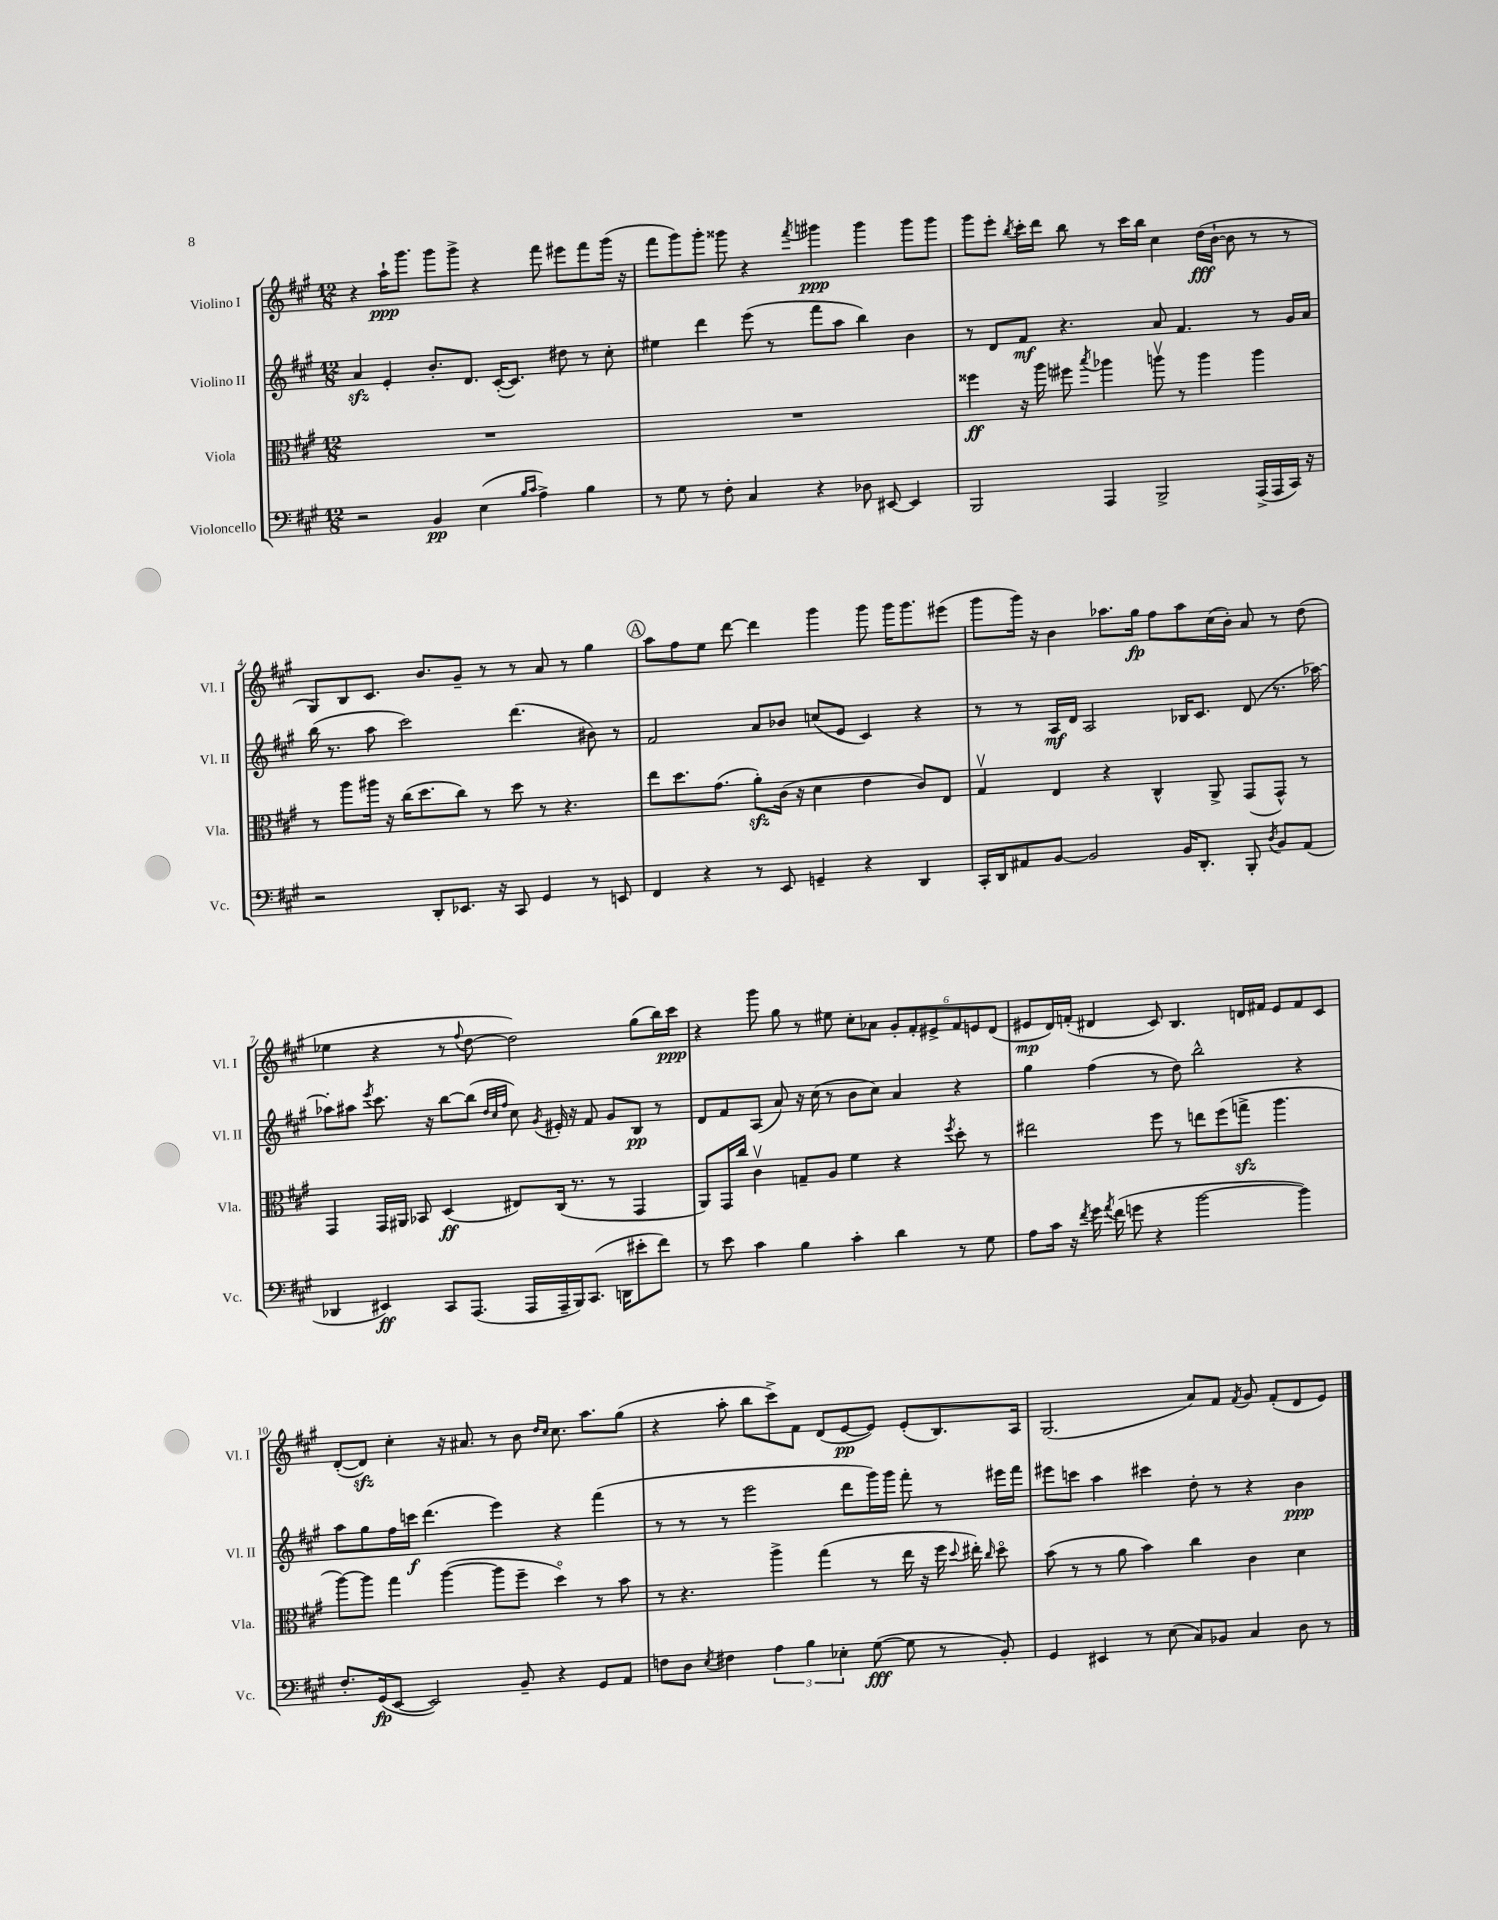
<<
\new StaffGroup <<
\new Staff = "s0" \with { instrumentName = "Violino I" shortInstrumentName = "Vl. I" } {
    \clef treble \key a \major \numericTimeSignature \time 12/8
    \autoBeamOff r4 a''16[-!\ppp gis'''8.] gis'''8[ gis'''8]-> r4 fis'''8 eis'''8[ fis'''8 gis'''16]( r16 |
    fis'''8[ gis'''8) gis'''8]-. gisis'''8 r4 \acciaccatura { fis'''8 } gis'''4\ppp gis'''4 gis'''8[ gis'''8] |
    gis'''8[ e'''8]-. \acciaccatura { b''8 } cis'''16[-. d'''16] b''8 r8 cis'''16[ b''16] cis''4 d''16[\fff( b'16]~-! b'8 r8 r8 |
    gis8[) b8 cis'8.] b'8.[ gis'8]-- r8 r8 a'8 r8 gis''4 |
    \mark \markup { \circle "A" } a''8[ fis''8 e''8] d'''8~ d'''4 gis'''4 gis'''8 gis'''16[ gis'''8. eis'''8]( |
    gis'''8[ gis'''16]) r16 b'4 aes''8.[ gis''16]\fp fis''8[ aes''8 cis''16( b'16]-.) a'8 r8 d''8( |
    ees''4 r4 r8 \appoggiatura { fis''8 } d''8~ d''2) gis''8[( b''16) cis'''16]\ppp |
    r4 gis'''8 gis''8 r8 eis''8 cis''8[-. aes'8] \tuplet 6/4 { gis'8[-. fis'8-. eis'8-> fis'8 e'8 d'8]( } |
    eis'8[\mp d'16) f'16]-.( dis'4 cis'8) b4. d'16[ fis'16] eis'8[ fis'8 cis'8] |
    d'8[~-.( d'8]\sfz) cis''4-. r16 ais'8. r8 b'8 \grace { d''16[ cis''16] } cis''8. a''8.[ gis''8]( |
    r4 a''8-. b''8[ cis'''8->) fis'8] d'8[( e'8~\pp e'8]) e'8[-.( b8.) a16] |
    gis2.( a'8[) fis'8] \acciaccatura { fis'8 } gis'8 fis'8[-.( d'8 e'8]) \bar "|." |
}
\new Staff = "s1" \with { instrumentName = "Violino II" shortInstrumentName = "Vl. II" } {
    \clef treble \key a \major \numericTimeSignature \time 12/8
    \autoBeamOff a'4\sfz e'4-. b'8.[-. d'8.] cis'16[~-.( cis'8.]) dis''8 r8 cis''8-. |
    eis''4 d'''4 e'''8( r8 fis'''8[ a''8] b''4) b'4 |
    r8 d'8[ fis'8]\mf r4. a'8 fis'4. r8 gis'16[ a'16] |
    b''16( r8. a''8 cis'''2) d'''4.( bis'8) r8 |
    \mark \markup { \circle "A" } fis'2 a'8[ bes'8] c''8[( e'8] cis'4) r4 |
    r8 r8 a16[\mf d'16] a2 bes16[ cis'8.] d'8( r8. aes''16~) |
    aes''8[-. ais''8] \acciaccatura { e'''8 } cis'''8. r16 b''8[~ b''8]( \grace { d''32[ cis''32 fis''32] } cis''8) \acciaccatura { gis'8 } eis'16-. r16 fis'8 gis'8[ b8]\pp r8 |
    d'8[ fis'8 a8]( a'8) r16 cis''16( r8 b'8[ cis''8]) a'4 r4 |
    gis''4 fis''4( r8 d''8) b''2-^ r4 |
    a''8[ gis''8 fis''16 c'''16]\f d'''4.( e'''4) r4 fis'''4( |
    r8 r8 r8 e'''2 d'''8[ gis'''16) gis'''16] fis'''8-. r8 eis'''16[ fis'''16] |
    eis'''8[ c'''8] a''4 cis'''4 d''8-. r8 r4 b'4\ppp \bar "|." |
}
\new Staff = "s2" \with { instrumentName = "Viola" shortInstrumentName = "Vla." } {
    \clef alto \key a \major \numericTimeSignature \time 12/8
    \autoBeamOff R1. |
    R1. |
    fisis''4\ff r16 a''16 fis''8 \acciaccatura { b''8 } aes''4 a''8\upbow r8 a''4 a''4 |
    r8 a''8[ ais''16] r16 cis''16[( d''8. cis''8]) r8 d''8 r8 r4. |
    \mark \markup { \circle "A" } e''8[ d''8. gis'8.]( a'8[-.\sfz) cis'16]( r16 d'4 e'4 cis'8[) e8] |
    gis4\upbow e4 r4 cis4-^ a,8-> gis,8[( gis,8]-^) r8 |
    gis,4 gis,16[ ais,16] bes,8 d4\ff( eis8[) cis16]( r8. r8 gis,4 |
    a,8[) gis,16 cis''16] cis'4\upbow g8[-- a8] fis'4 r4 \acciaccatura { fis''8 } d''8-. r8 |
    eis''2 fis''8 r8 e''8[ fis''8( g''8]->\sfz a''4. |
    a''8[~) a''8] gis''4 a''4~( a''8[ fis''8]-- d''4\flageolet) r8 b'8 |
    r8 r4. a''4-> gis''4( r8 e''16 r16 fis''16 \appoggiatura { d''8 } eis''16-.) \grace { cis''16 } d''8\flageolet |
    b'8( r8 r8 a'8 b'4) cis''4 cis'4 d'4 \bar "|." |
}
\new Staff = "s3" \with { instrumentName = "Violoncello" shortInstrumentName = "Vc." } {
    \clef bass \key a \major \numericTimeSignature \time 12/8
    \autoBeamOff r2 b,4\pp e4( \grace { b16[ cis'16] } a4->) b4 |
    r8 gis8 r8 fis8-. cis4 r4 des8 eis,8~ eis,4 |
    b,,2 a,,4 b,,2-> a,,16[->( a,,16 cis,16]) r16 |
    r2 d,8[-. ees,8.] r16 cis,8 gis,4 r8 e,8 |
    \mark \markup { \circle "A" } fis,4 r4 r8 e,8 g,4-- r4 d,4 |
    cis,16[-. d,16 ais,8 b,8]~ b,2 b,16[ d,8.]-. b,,8-. \acciaccatura { d8 } b,8[ ais,8]( |
    des,4 eis,4\ff) cis,8[ a,,8.]( a,,16[ a,,16-- b,,16) cis,8.]( d,16[ eis'8-. fis'8]) |
    r8 e'8 cis'4 b4 cis'4-. d'4 r8 gis8 |
    a8[ cis'16] r16 \acciaccatura { fis'8 } gis'16 \acciaccatura { a'8 } fis'16( g'8 r4 b'2~ b'4) |
    fis8.[-. gis,16\fp( e,8]~ e,2) b,8-- r4 gis,8[ a,8] |
    f8[ d8] \acciaccatura { e8 } fis4 \tuplet 3/2 { a4 b4 ees4-. } gis8~\fff( gis8 r8 b,8-.) |
    gis,4 eis,4 r8 e8( cis8[) bes,8] cis4 d8 r8 \bar "|." |
}
>>
>>
